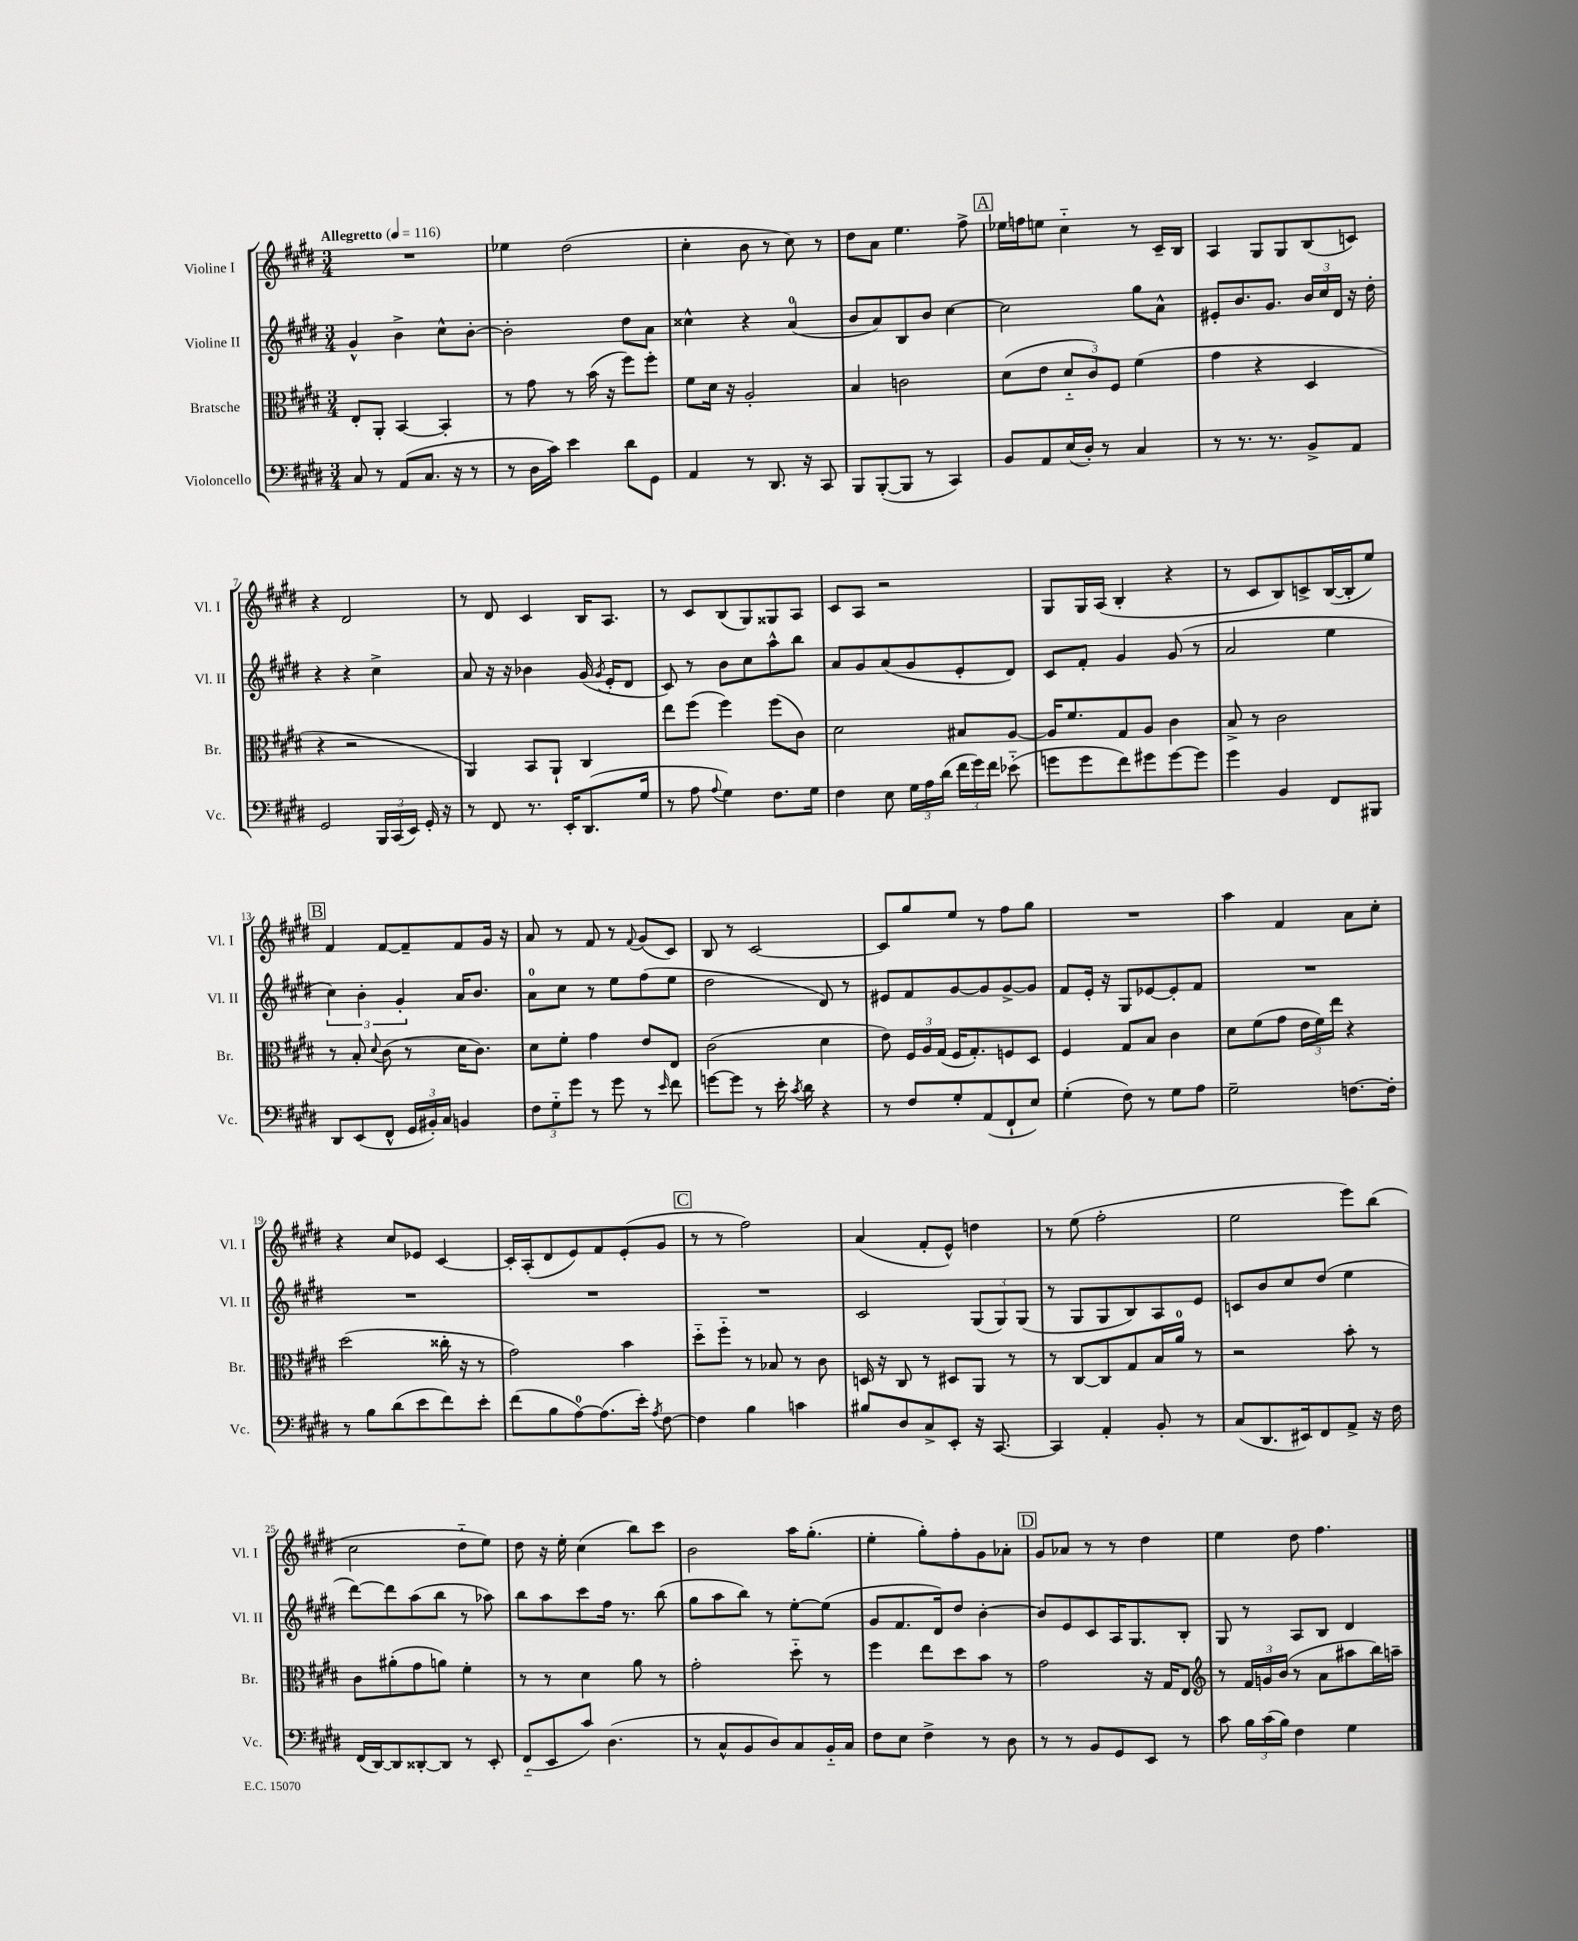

**kern	**kern	**kern	**kern
*staff4	*staff3	*staff2	*staff1
*clefF4	*clefC3	*clefG2	*clefG2
*k[f#c#g#d#]	*k[f#c#g#d#]	*k[f#c#g#d#]	*k[f#c#g#d#]
*M3/4	*M3/4	*M3/4	*M3/4
*MM116	*MM116	*MM116	*MM116
8C#	8E'	4g#^^	2.r
8r	8AA'	.	.
(8AA	[4BB	4b^	.
8.C#	.	.	.
.	4BB']	8cc#^^	.
16r	.	.	.
8r	.	[8b'	.
=	=	=	=
8r	8r	2b']	4ee-
16D#	8g#	.	.
16c#)	.	.	.
4e	8r	.	(2dd#
.	(16b	.	.
.	16r	.	.
8d#	8ff#)	8dd#	.
8GG#	8ff#'	8a	.
=	=	=	=
4AA	8f#	4cc##^^	4cc#'
.	16d#	.	.
.	16r	.	.
8r	2A'	4r	8b
8.DD#	.	.	8r
.	.	(4a	8cc#)
16r	.	.	.
8CC#	.	.	8r
=	=	=	=
8BBB	4B	8b	8dd#
([8BBB'	.	8a)	8a
8BBB]	2c	8B	4.ee
8r	.	8b	.
4CC#)	.	[4cc#	.
.	.	.	8ff#^
=	=	=	=
8BB	(8d#	2cc#]	16ee-
.	.	.	16ff
8AA	8e	.	8ee
(16E	12d#'~	.	4cc#'~
16D#')	.	.	.
.	12c#)	.	.
8r	.	.	.
.	12F#	.	.
4C#	(4f#	8gg#	8r
.	.	8a^^	16c#~
.	.	.	16B
=	=	=	=
8r	4g#	8e#'	4A
8.r	.	8.b	.
.	4r	.	8G#
8.r	.	8.g#	.
.	.	.	8G#
8BB^	4D#	24b	(8B
.	.	24cc#	.
.	.	24d#	.
8AA	.	16r	8c)
.	.	16dd#'	.
=	=	=	=
2GG#	4r	4r	4r
.	2r	4r	2d#
24BBB	.	4cc#^	.
(24CC#	.	.	.
24EE)	.	.	.
16GG#'	.	.	.
16r	.	.	.
=	=	=	=
8r	4AA)	8a	8r
8FF#	.	16r	8d#
.	.	16r	.
8.r	8BB	4b-	4c#
.	8AA`	.	.
16EE'	.	.	.
(8.DD#	4C#	(16g#	16B
.	.	8qg#	.
.	.	16e'	8.A
.	.	8d#	.
16G#	.	.	.
=	=	=	=
8r	8ee	8c#)	8r
8A	(8ff#	8r	8c#
8qqA	.	.	.
4G#)	4ff#)	8b	(8B
.	.	8cc#	8G#)
8.F#	(8ff#	8aa^^	8G##
.	8c#)	8bb	8A
16G#	.	.	.
=	=	=	=
4F#	2d#	8a	8c#
.	.	8g#	8A
8E	.	(8a	2r
24G#	.	8g#	.
24A	.	.	.
(24d#	.	.	.
24f#	8B#	8e'	.
24g#)	.	.	.
24f#	.	.	.
(8e-'~	[8A	8d#)	.
=	=	=	=
8g	16A]	8c#	8G#
.	8.f#	.	.
8g	.	8f#'	16G#
.	.	.	(16A
8f#)	8G#	4g#	4B'
8g#	8A	.	.
[8g#	4c#	(8g#	4r
8g#]	.	8r	.
=	=	=	=
4g#	8B^	2a	8r
.	8r	.	8c#
4BB	2c#	.	8B)
.	.	.	8c^
8FF#	.	4ee	([16B
.	.	.	16B']
8BBB#	.	.	8ee)
=	=	=	=
8DD#	8r	6cc#)	4f#
(8EE	8B'	.	.
.	.	6b'	.
.	8qqd#	.	.
8FF#^^	(8c#	.	[8f#
.	.	6g#'	.
24GG#	8r	.	8f#~]
24BB#')	.	.	.
24C#	.	.	.
4BB	16d#	16a	8f#
.	8.c#)	8.b	.
.	.	.	16g#
.	.	.	16r
=	=	=	=
12F#	8d#	8a	8a
12G#'~	.	.	.
.	8f#'	8cc#	8r
12g#	.	.	.
8r	4g#	8r	8f#
8g#	.	8ee	8r
.	.	.	8qqf#
8r	8e	(8ff#	(8g#
16qqe	.	.	.
8f#	8E	8ee	8c#)
=	=	=	=
[8g	(2c#	2dd#	8B
8g]	.	.	8r
8r	.	.	[2c#
16e'	.	.	.
8qc#	.	.	.
16d#	.	.	.
4r	4d#	8d#)	.
.	.	8r	.
=	=	=	=
8r	8e)	8e#	8c#]
8F#	24F#	8f#	8gg#
.	24A	.	.
.	(24G#	.	.
8G#'	16F#	[8g#	8ee
.	8.G#')	.	.
(8AA	.	8g#]	8r
8FF#`	8F	[8g#^	8ff#
8E)	8D#	8g#]	8gg#
=	=	=	=
(4G#'	4F#	8f#	2.r
.	.	16e'	.
.	.	16r	.
8F#)	8G#	8G#	.
8r	8B	[8e-	.
8G#	4c#	8e-']	.
8A	.	8f#	.
=	=	=	=
2G#~	8d#	2.r	4aa
.	(8f#	.	.
.	8g#	.	4f#
.	24e	.	.
.	24f#)	.	.
.	24ee	.	.
[8.F	4r	.	8a
.	.	.	8cc#'
16F']	.	.	.
=	=	=	=
8r	(2dd#	2.r	4r
8B	.	.	.
(8d#	.	.	8cc#
8e	.	.	8e-
8f#)	16cc##'	.	[4c#
.	16r	.	.
8e'	8r	.	.
=	=	=	=
(8f#	2g#)	2.r	16c#']
.	.	.	(16A'
8B	.	.	8d#
[8A)	.	.	8e)
(8.A]	.	.	8f#
.	4b	.	(8e'
16e')	.	.	.
8qA	.	.	.
[8F#	.	.	8g#
=	=	=	=
4F#]	8dd#'~	2.r	8r
.	8ff#'~	.	8r
4B	8r	.	2ff#)
.	8B-	.	.
4c	8r	.	.
.	8c#	.	.
=	=	=	=
8B#	16D	2c#	(4a
.	16r	.	.
8D#	8C#	.	.
8C#^	8r	.	8f#'
8EE'	8D#	.	8e^^)
16r	8AA	(12G#	4dd
[8.CC#	.	.	.
.	.	12G#)	.
.	8r	.	.
.	.	(12G#	.
=	=	=	=
4CC#]	8r	8r	8r
.	[8C#	8G#	(8ee
4AA'	8C#]	8G#	2ff#'
.	8G#	8B)	.
8BB'	16B	8A	.
.	16a	.	.
8r	8r	8e	.
=	=	=	=
(8C#	2r	8c	2ee
8.DD#	.	8b	.
.	.	8cc#	.
16EE#)	.	.	.
8FF#	.	(8dd#	.
8AA^	8b'	4ee	8eee)
16r	8r	.	(8bb
16F#	.	.	.
=	=	=	=
(16FF#	8c#	[8ddd#)	2cc#
[16DD#)	.	.	.
8DD#]	(8a#'	8ddd#]	.
[8DD##'	8g#	(8aa	.
8DD##]	8a)	8bb	.
8r	4f#'	8r	8dd#'~
8EE'	.	8aa-)	8ee)
=	=	=	=
(8FF#'~	8r	8bb	8dd#
8EE	8r	8aa	16r
.	.	.	16ee'
8c#)	4d#	8ccc#	(4cc#
(4.D#	.	16ff#	.
.	.	8.r	.
.	8a	.	8bb)
.	8r	(8bb	8ccc#
=	=	=	=
8r	2g#'	8gg#	2b
8C#^^	.	8aa	.
8BB	.	8bb)	.
8D#)	.	8r	.
8C#	8dd#'~	[8ee'	16aa
.	.	.	(8.gg#'
16BB'~	8r	(8ee]	.
16C#	.	.	.
=	=	=	=
8F#	4ff#	8g#	4ee'
8E	.	8.f#	.
4F#^	8ee	.	8gg#')
.	.	16d#)	.
.	8dd#	8dd#	8ff#'
8r	8b	[4b'	8g#
8D#	8r	.	8a-'
=	=	=	=
8r	2g#	8b]	8g#
8r	.	8e	8a-
8BB	.	8c#	8r
8GG#	.	16A	8r
.	.	8.G#	.
8EE	16r	.	4dd#
.	16G#	.	.
8r	8E	8B'	.
=	=	=	=
*	*clefG2	*	*
8c#	8r	8G#	4ee
24B	24f#	8r	.
(24c#	24g	.	.
24B)	(24b	.	.
4F#	8r	8A	8dd#
.	8a	8B	4.ff#
4G#	8aa#	4d#	.
.	16bb)	.	.
.	16aa~	.	.
==	==	==	==
*-	*-	*-	*-
